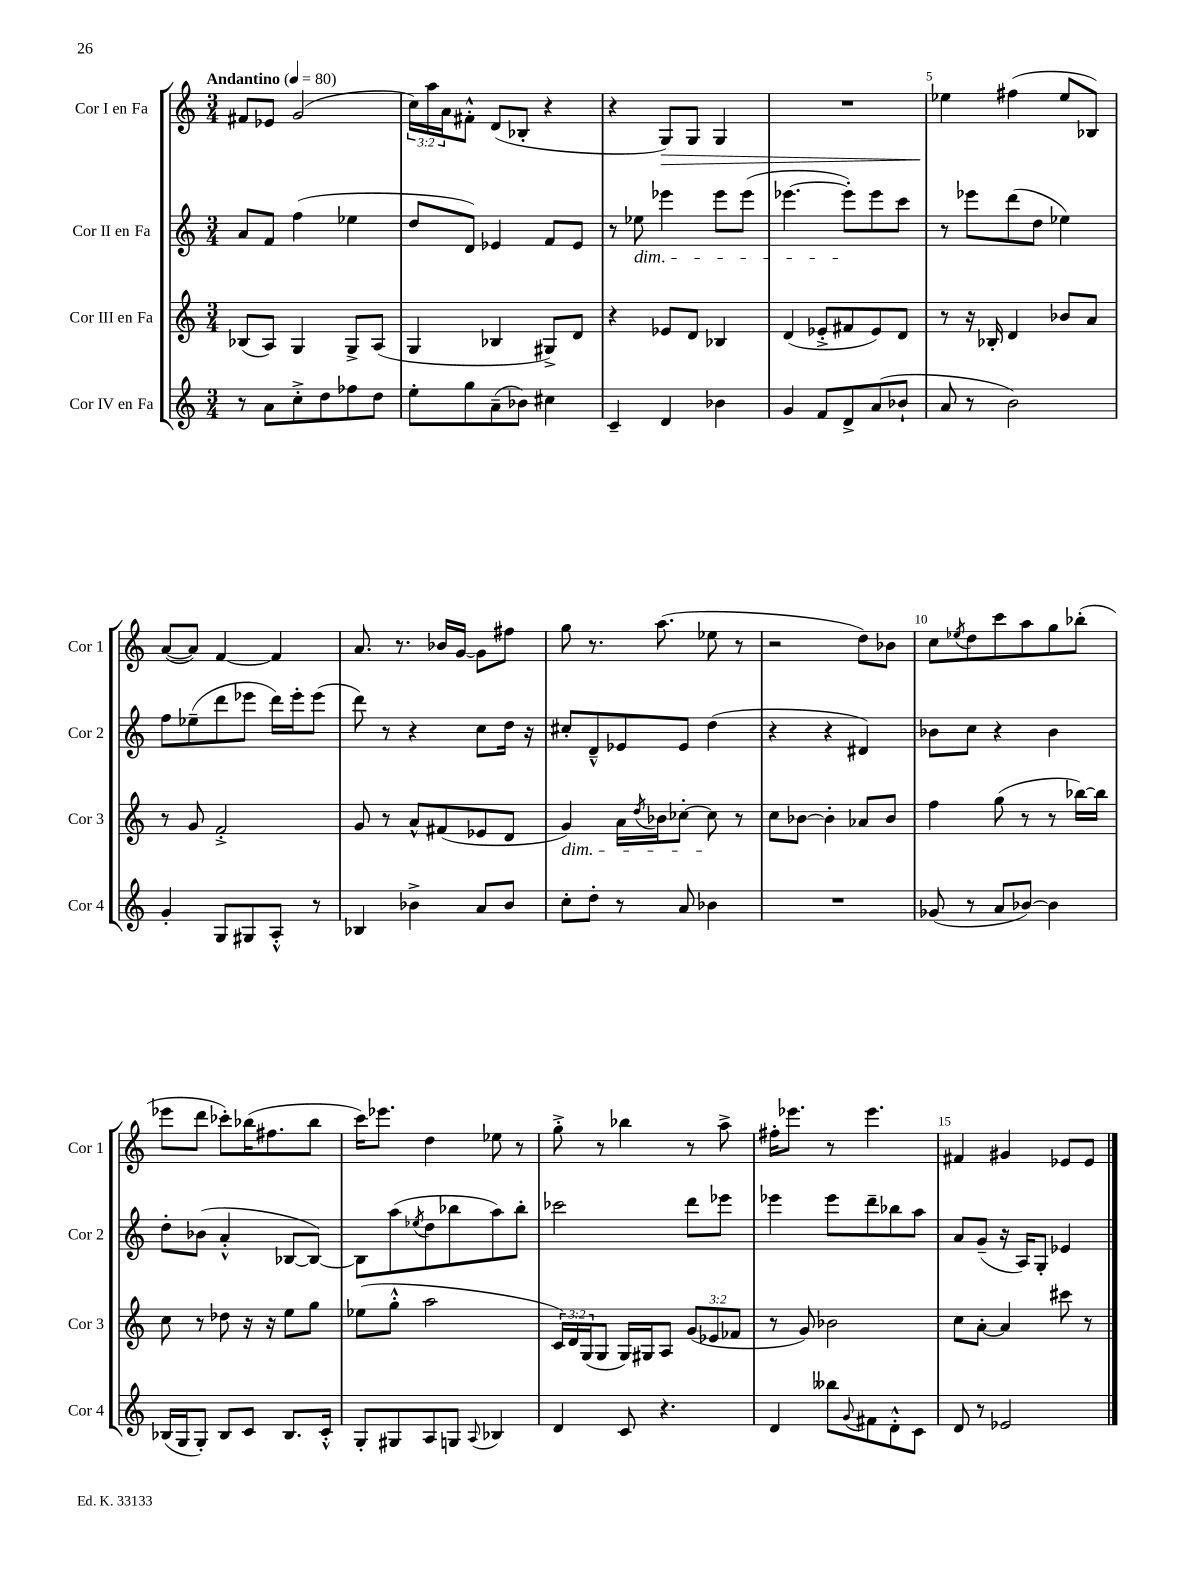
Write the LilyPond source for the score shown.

<<
\new StaffGroup <<
\new Staff = "s0" \with { instrumentName = "Cor I en Fa" shortInstrumentName = "Cor 1" } {
    \clef treble \key c \major \numericTimeSignature \time 3/4 \override Staff.TupletNumber.text = #tuplet-number::calc-fraction-text \tempo "Andantino" 4 = 80
    fis'8 ees'8 g'2( |
    \tuplet 3/2 { c''16) a''16 a'16 } fis'8-.-^ d'8( bes8-. r4 |
    r4 g8\>) g8 g4 |
    R2. |
    ees''4\! fis''4( ees''8 bes8) |
    a'8~( a'8) f'4~ f'4 |
    a'8. r8. bes'16 g'16~ g'8 fis''8 |
    g''8 r8. a''8.( ees''8 r8 |
    r2 d''8) bes'8 |
    c''8 \acciaccatura { ees''8 } d''8 c'''8 a''8 g''8 bes''8-.( |
    ees'''8 d'''8 ces'''8-.) bes''16( fis''8. bes''8 |
    c'''16) ees'''8. d''4 ees''8 r8 |
    g''8-.-> r8 bes''4 r8 a''8-> |
    fis''16-. ees'''8. r8 ees'''4. |
    fis'4 gis'4 ees'8 ees'8 \bar "|." |
}
\new Staff = "s1" \with { instrumentName = "Cor II en Fa" shortInstrumentName = "Cor 2" } {
    \clef treble \key c \major \numericTimeSignature \time 3/4
    a'8 f'8 f''4( ees''4 |
    d''8 d'8) ees'4 f'8 ees'8 |
    r8 ees''8\dim ees'''4 ees'''8 ees'''8( |
    ees'''4.~ ees'''8-.\!) ees'''8 c'''8 |
    r8 ees'''8 d'''8( d''8 ees''4) |
    f''8 ees''8--( d'''8 ees'''8 d'''16) ees'''16-. ees'''8( |
    d'''8) r8 r4 c''8 d''16 r16 |
    cis''8-. d'8---^ ees'8 ees'8 d''4( |
    r4 r4 dis'4) |
    bes'8 c''8 r4 bes'4 |
    d''8-. bes'8( a'4-.-^ bes8~ bes8~) |
    bes8 a''8( \acciaccatura { ees''8 } d''8 bes''8 a''8) bes''8-. |
    ces'''2 d'''8 ees'''8 |
    ees'''4 ees'''8 d'''8-- bes''8 a''8 |
    a'8 g'8--( r16 a16) g8-. ees'4 \bar "|." |
}
\new Staff = "s2" \with { instrumentName = "Cor III en Fa" shortInstrumentName = "Cor 3" } {
    \clef treble \key c \major \numericTimeSignature \time 3/4 \override Staff.TupletNumber.text = #tuplet-number::calc-fraction-text
    bes8( a8) g4 g8-> a8( |
    g4 bes4 gis8->) d'8 |
    r4 ees'8 d'8 bes4 |
    d'4( ees'8-.-> fis'8 ees'8) d'8 |
    r8 r16 bes16-. d'4 bes'8 a'8 |
    r8 g'8 f'2-.-> |
    g'8 r8 a'8-^ fis'8( ees'8 d'8 |
    g'4\dim) a'16 \acciaccatura { d''8 } bes'16 ces''8~-. ces''8\! r8 |
    c''8 bes'8~ bes'4-. aes'8 bes'8 |
    f''4 g''8( r8 r8 bes''16~) bes''16 |
    c''8 r8 des''8 r16 r16 e''8 g''8 |
    ees''8( g''8-.-^ a''2 |
    \tuplet 3/2 { c'16) d'16 g16( } g8 g16) gis16 a8 \tuplet 3/2 { g'8( ees'8 fes'8 } |
    r8 g'8) bes'2 |
    c''8 a'8~-. a'4 cis'''8 r8 \bar "|." |
}
\new Staff = "s3" \with { instrumentName = "Cor IV en Fa" shortInstrumentName = "Cor 4" } {
    \clef treble \key c \major \numericTimeSignature \time 3/4
    r8 a'8 c''8-.-> d''8 fes''8 d''8 |
    e''8-. g''8 a'8--( bes'8) cis''4 |
    c'4-- d'4 bes'4 |
    g'4 f'8 d'8-> a'8( bes'8-! |
    a'8 r8 b'2) |
    g'4-. g8 gis8 a8-.-^ r8 |
    bes4 bes'4-> a'8 bes'8 |
    c''8-. d''8-. r8 a'8 bes'4 |
    R2. |
    ges'8( r8 a'8 bes'8~) bes'4 |
    bes16( g16 g8-.) bes8 c'8 bes8. c'16-.-^ |
    g8-. gis8 a8 g8 \appoggiatura { a8 } bes4 |
    d'4 c'8 r4. |
    d'4 beses''8 \appoggiatura { g'8 } fis'8 d'8-.-^ c'8 |
    d'8 r8 ees'2 \bar "|." |
}
>>
>>
\layout { \context { \Score \override BarNumber.break-visibility = ##(#f #t #t) barNumberVisibility = #(every-nth-bar-number-visible 5) } }
